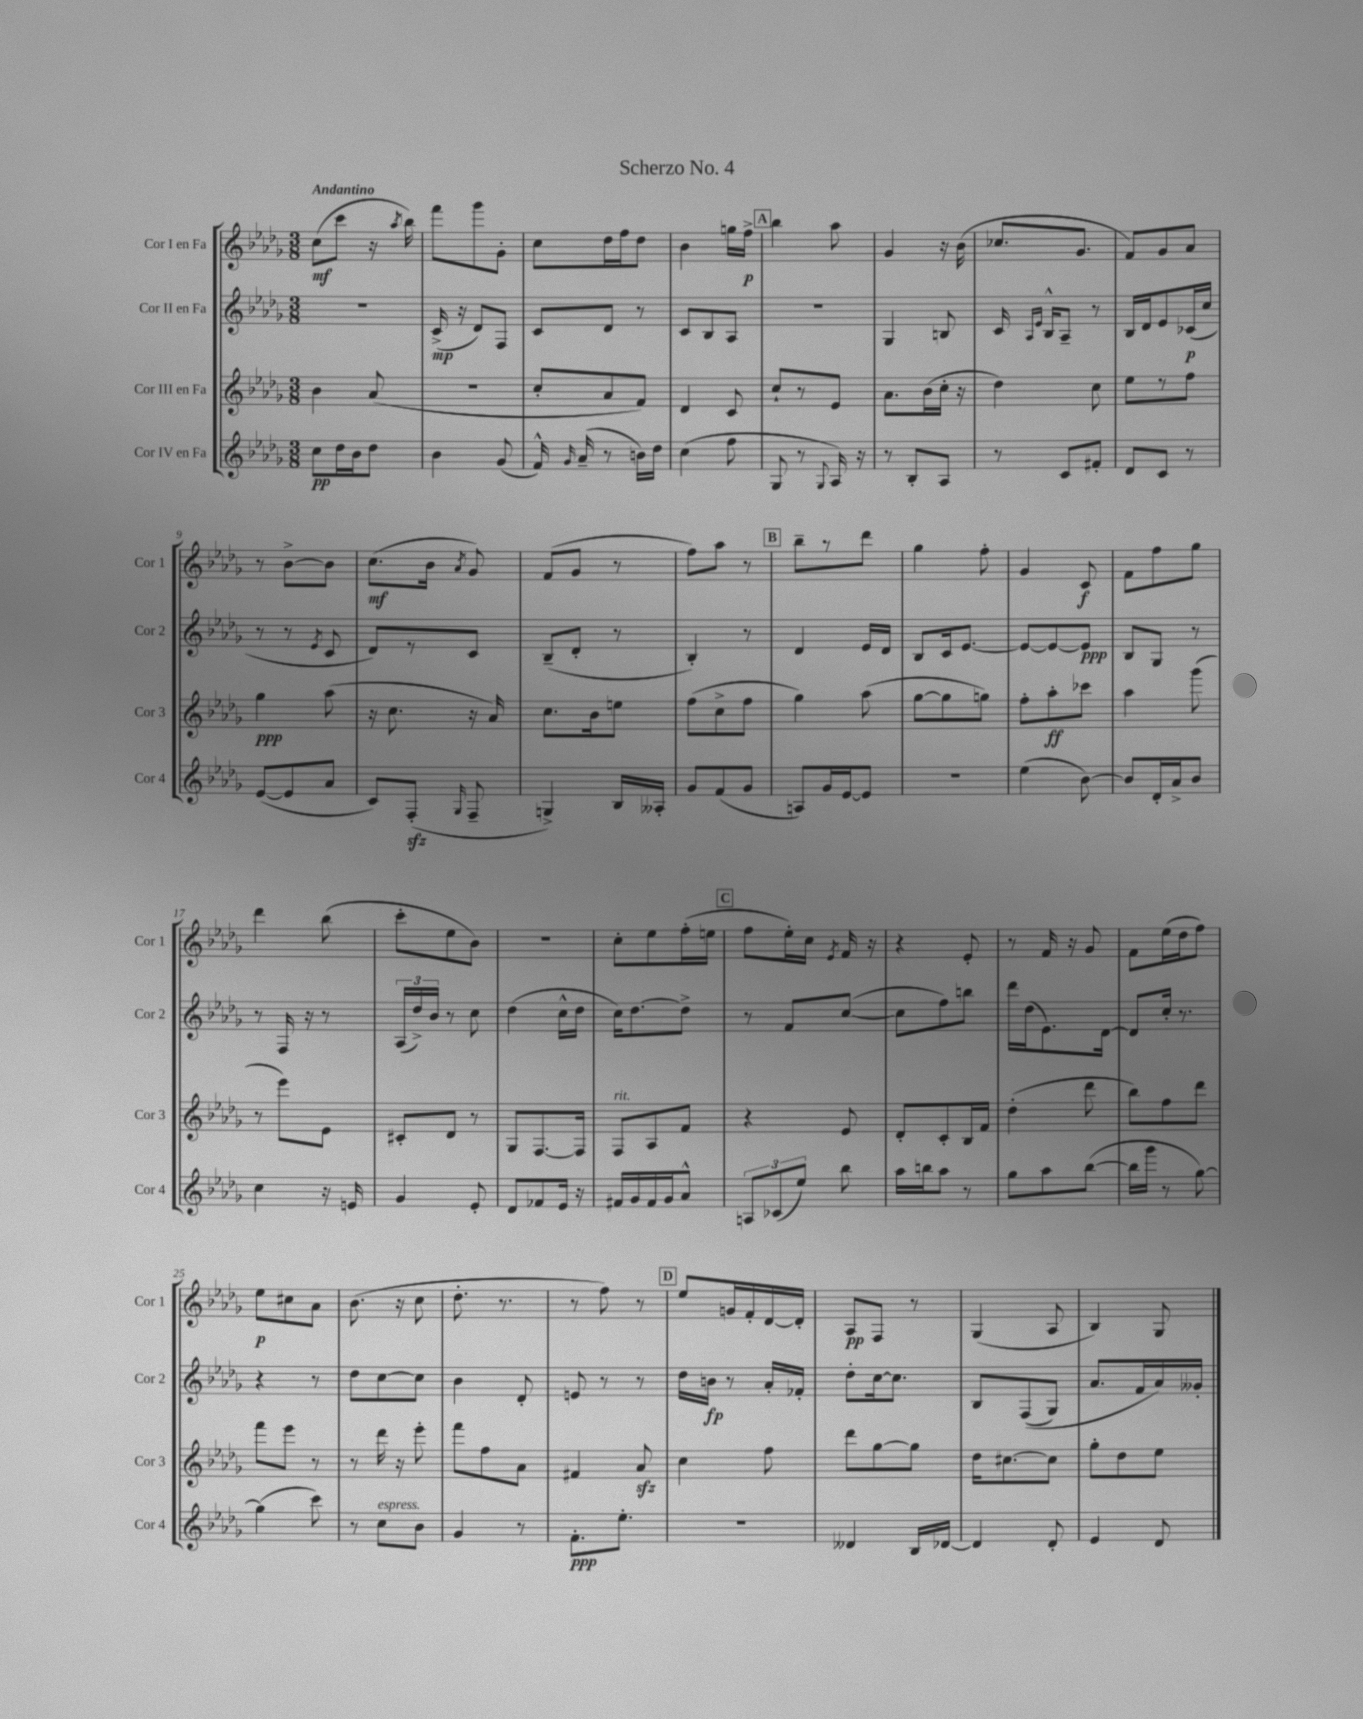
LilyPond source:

\header { title = "Scherzo No. 4" }
<<
\new StaffGroup <<
\new Staff = "s0" \with { instrumentName = "Cor I en Fa" shortInstrumentName = "Cor 1" } {
    \clef treble \key des \major \numericTimeSignature \time 3/8 \tempo "Andantino"
    \autoBeamOff c''8[\mf( c'''8] r16 \acciaccatura { aes''8 } bes''16) |
    f'''8[ ges'''8 ges'8]-. |
    c''8[ des''16 f''16 des''8] |
    bes'4 g''16[ f''16]->\p |
    \mark \markup { \box "A" } bes''4 aes''8 |
    ges'4 r16 bes'16( |
    ces''8.[ ges'8.] |
    f'8[) ges'8 aes'8] |
    r8 bes'8[~-> bes'8] |
    c''8.[\mf( bes'16] \acciaccatura { aes'8 } ges'8) |
    f'8[( ges'8] r8 |
    f''8[) aes''8] r8 |
    \mark \markup { \box "B" } bes''8[-- r8 des'''8] |
    ges''4 f''8-. |
    ges'4 c'8\f |
    f'8[ f''8 ges''8] |
    des'''4 bes''8( |
    c'''8[-. ees''8 bes'8]) |
    R4. |
    c''8[-. ees''8 f''16-.( e''16] |
    \mark \markup { \box "C" } f''8[ ees''16-.) c''16] \acciaccatura { ees'8 } f'16 r16 |
    r4 ees'8-. |
    r8 f'16 r16 ges'8 |
    f'8[ ees''16( des''16 f''8]) |
    ees''8[\p cis''8 aes'8] |
    bes'8.( r16 c''8 |
    des''8.-. r8. |
    r8 f''8) r8 |
    \mark \markup { \box "D" } ees''8[ g'16 f'16-. des'16~ des'16]-. |
    aes8[\pp f8] r8 |
    ges4( aes8 |
    bes4) ges8 \bar "|." |
}
\new Staff = "s1" \with { instrumentName = "Cor II en Fa" shortInstrumentName = "Cor 2" } {
    \clef treble \key des \major \numericTimeSignature \time 3/8
    \autoBeamOff R4. |
    c'16->\mp( r16 des'8[) f8] |
    c'8[ des'8] r8 |
    c'8[ bes8 aes8] |
    \mark \markup { \box "A" } R4. |
    ges4 b8 |
    c'16 \grace { aes16[ ees'16] } bes16[-^ aes8]-- r8 |
    bes16[ des'16 ees'8 ces'16\p( c''16] |
    r8 r8 \acciaccatura { ees'8 } c'8 |
    des'8[) r8 c'8] |
    bes8[--( des'8]-. r8 |
    bes4-.) r8 |
    \mark \markup { \box "B" } des'4 ees'16[ des'16] |
    bes8[ c'16 ees'8.]~ |
    ees'8[~ ees'8~ ees'8]\ppp |
    bes8[ ges8] r8 |
    r8 f16 r16 r8 |
    \tuplet 3/2 { aes16[( des''16->) bes'16] } r8 c''8 |
    des''4( c''16[-^ des''16] |
    c''16[) des''8.~ des''8]-> |
    \mark \markup { \box "C" } r8 f'8[ c''8]~( |
    c''8[ f''8) b''8] |
    des'''16[ des''16( ees'8.) des'16]~ |
    des'8[ c''16]-. r8. |
    r4 r8 |
    des''8[ c''8~ c''8] |
    bes'4 des'8-. |
    e'8 r8 r8 |
    \mark \markup { \box "D" } des''16[ b'16]\fp r8 aes'16[-. fes'16]-. |
    des''8[-. c''16~ c''8.] |
    bes8[ f8(\( ges8]) |
    aes'8.[ f'16 aes'16\) geses'16]-. \bar "|." |
}
\new Staff = "s2" \with { instrumentName = "Cor III en Fa" shortInstrumentName = "Cor 3" } {
    \clef treble \key des \major \numericTimeSignature \time 3/8
    \autoBeamOff bes'4 aes'8( |
    R4. |
    c''8[-. aes'8 f'8]) |
    des'4 c'8 |
    \mark \markup { \box "A" } c''8[-! r8 ees'8] |
    aes'8.[ bes'16( c''16]-. r16 |
    des''4) c''8 |
    ees''8[ r8 f''8] |
    ges''4\ppp aes''8( |
    r16 c''8. r16 aes'16) |
    c''8.[ bes'16 e''8] |
    f''8[( c''8-> f''8] |
    \mark \markup { \box "B" } ges''4) aes''8( |
    ges''8[~ ges''8 g''8]) |
    f''8[-. aes''8-.\ff ces'''8] |
    aes''4 ges'''8( |
    r8 ees'''8[) ees'8] |
    cis'8[-. des'8] r8 |
    ges8[ f8.~ f16] |
    f8[^\markup { \italic "rit." } aes8 f'8] |
    \mark \markup { \box "C" } r4 ees'8 |
    des'8[-. c'8-. bes16 f'16] |
    des''4-.( des'''8 |
    bes''8[) f''8 des'''8] |
    f'''8[ ees'''8] r8 |
    r8 des'''16 r16 ees'''8-. |
    f'''8[ f''8 aes'8] |
    fis'4 aes'8\sfz |
    \mark \markup { \box "D" } c''4 f''8 |
    des'''8[ ges''8~ ges''8] |
    des''16[ cis''8.~ cis''8] |
    ges''8[-. des''8 ees''8] \bar "|." |
}
\new Staff = "s3" \with { instrumentName = "Cor IV en Fa" shortInstrumentName = "Cor 4" } {
    \clef treble \key des \major \numericTimeSignature \time 3/8
    \autoBeamOff c''8[\pp des''16 bes'16 des''8] |
    bes'4 ges'8( |
    f'16-^) \grace { ges'16 } aes'16--( r8 b'16[) des''16] |
    c''4( f''8 |
    \mark \markup { \box "A" } ges8 r8 \appoggiatura { ges8 } aes16) r16 |
    r8 bes8[-. aes8] |
    r8 c'8[ fis'8]-. |
    des'8[ c'8] r8 |
    ees'8[~( ees'8 aes'8] |
    c'8[) f8]-.\sfz( \grace { ges16 } f8-- |
    g4->) bes16[ aeses16]-. |
    ges'8[ f'8( ges'8] |
    \mark \markup { \box "B" } a8[) ges'16 ees'16~ ees'8] |
    R4. |
    ees''4( bes'8~) |
    bes'8[ des'16-. aes'16-> bes'8] |
    c''4 r16 e'16 |
    ges'4 ees'8-. |
    des'8[ fes'8 ees'16] r16 |
    fis'16[ ges'16 fis'16 ges'16 aes'8]-^ |
    \mark \markup { \box "C" } \tuplet 3/2 { a8[ ces'8( ees''8]) } bes''8 |
    aes''16[ b''16 aes''8] r8 |
    ges''8[ aes''8 bes''8]~( |
    bes''16[ ges'''16] r8 ges''8~) |
    ges''4( c'''8) |
    r8 c''8[^\markup { \italic "espress." } bes'8] |
    ges'4 r8 |
    f'8.[-.\ppp ees''8.]-. |
    \mark \markup { \box "D" } R4. |
    deses'4 bes16[ des'16]~ |
    des'4 des'8-. |
    ees'4 des'8 \bar "|." |
}
>>
>>
